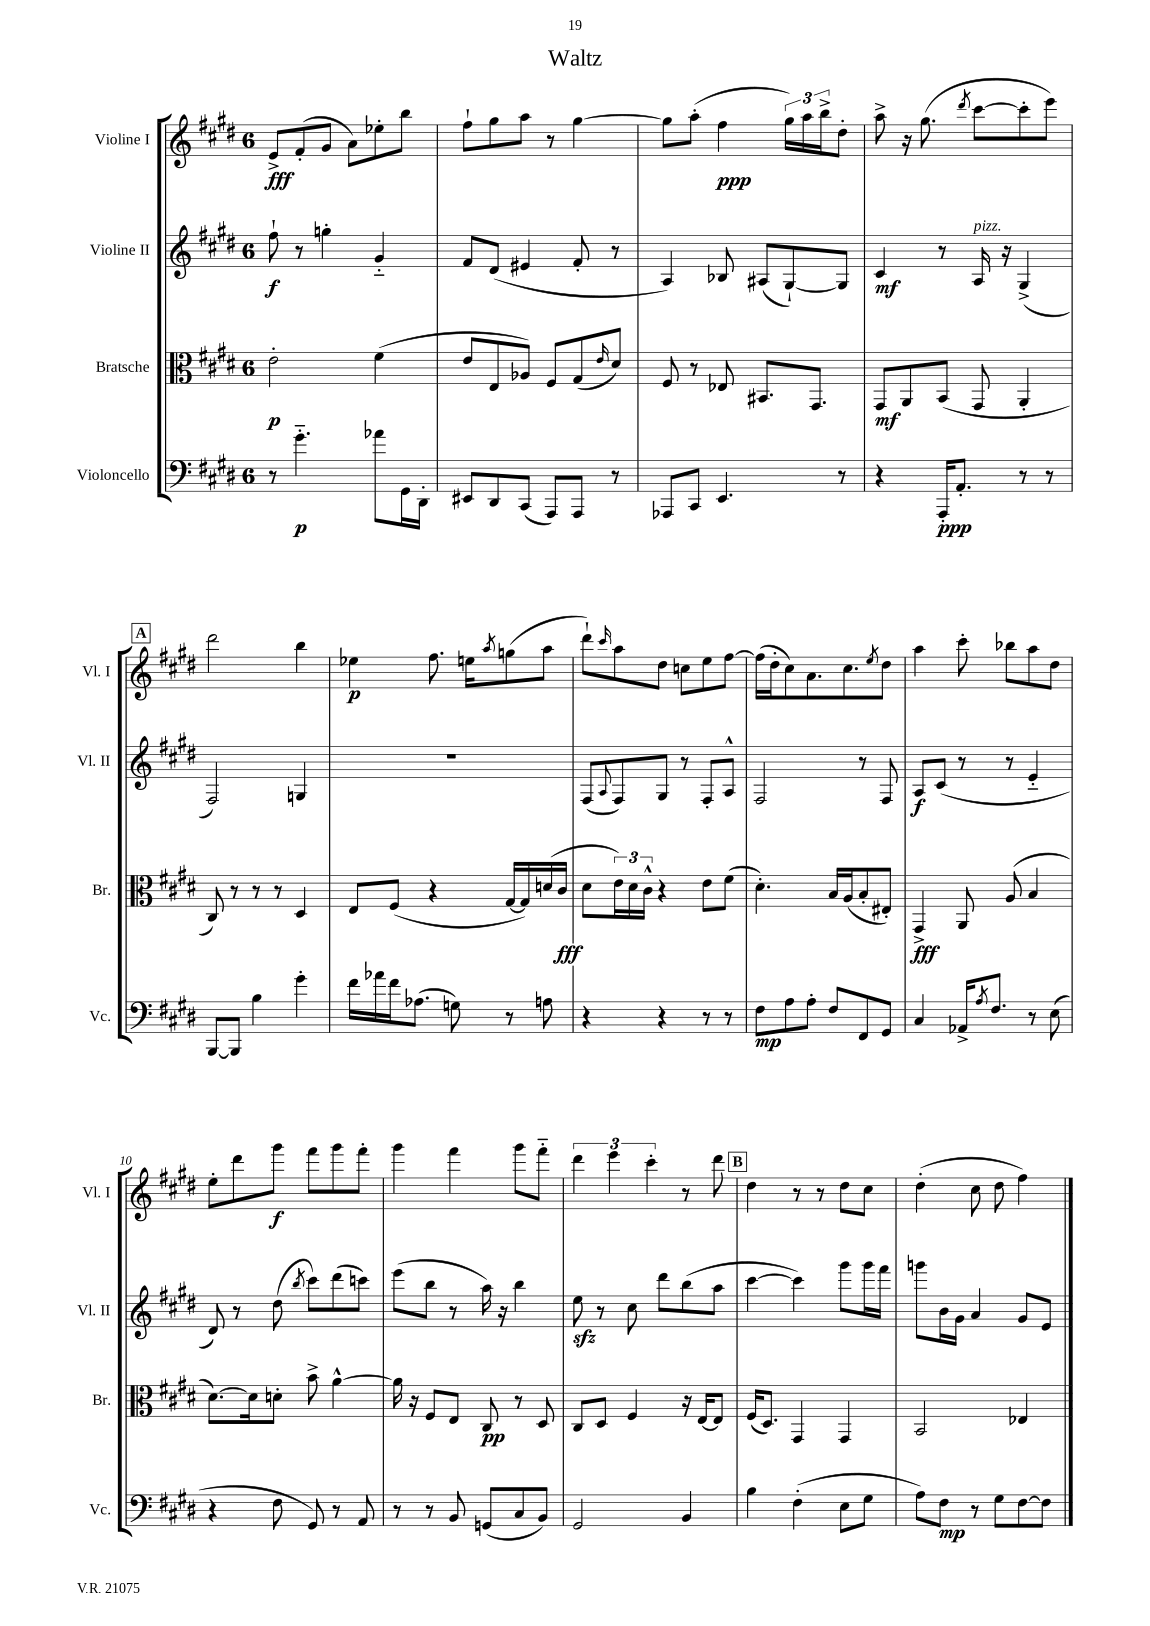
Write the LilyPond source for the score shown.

\header { title = "Waltz" }
<<
\new StaffGroup <<
\new Staff = "s0" \with { instrumentName = "Violine I" shortInstrumentName = "Vl. I" } {
    \clef treble \key e \major \once \override Staff.TimeSignature.style = #'single-digit \time 6/8
    e'8->\fff fis'8-.( gis'8 a'8) ees''8-. b''8 |
    fis''8-! gis''8 a''8 r8 gis''4~ |
    gis''8 a''8-.( fis''4\ppp \tuplet 3/2 { gis''16) a''16 b''16-> } dis''8-. |
    a''8-> r16 gis''8.( \acciaccatura { dis'''8 } cis'''8~ cis'''8-. e'''8) |
    \mark \markup { \box "A" } dis'''2 b''4 |
    ees''4\p fis''8. e''16 \acciaccatura { a''8 } g''8( a''8 |
    dis'''8-!) \grace { cis'''16 } a''8 dis''8 c''8 e''8 fis''8~ |
    fis''16( dis''16-. cis''8) a'8. cis''8. \acciaccatura { e''8 } dis''8 |
    a''4 cis'''8-. bes''8 a''8 dis''8 |
    e''8-. dis'''8 gis'''8\f fis'''8 gis'''8 fis'''8-. |
    gis'''4 fis'''4 gis'''8 fis'''8-_ |
    \tuplet 3/2 { dis'''4 e'''4 cis'''4-. } r8 dis'''8 |
    \mark \markup { \box "B" } dis''4 r8 r8 dis''8 cis''8 |
    dis''4-.( cis''8 dis''8 fis''4) \bar "|." |
}
\new Staff = "s1" \with { instrumentName = "Violine II" shortInstrumentName = "Vl. II" } {
    \clef treble \key e \major \once \override Staff.TimeSignature.style = #'single-digit \time 6/8
    fis''8-!\f r8 g''4-. gis'4-_ |
    fis'8 dis'8( eis'4 fis'8-. r8 |
    a4) bes8 ais8( gis8~-!) gis8 |
    cis'4\mf r8 a16^\markup { \italic "pizz." } r16 gis4->( |
    \mark \markup { \box "A" } fis2) g4 |
    R2. |
    fis8( \appoggiatura { a8 } fis8) gis8 r8 fis8-. a8-^ |
    fis2 r8 fis8 |
    a8\f cis'8( r8 r8 e'4-_ |
    dis'8) r8 dis''8( \acciaccatura { b''8 } cis'''8) dis'''8( c'''8) |
    e'''8( b''8 r8 a''16) r16 b''4 |
    e''8\sfz r8 cis''8 dis'''8 b''8( a''8 |
    \mark \markup { \box "B" } cis'''4~ cis'''4) gis'''8 gis'''16 fis'''16 |
    g'''8 b'16 gis'16 a'4 gis'8 e'8 \bar "|." |
}
\new Staff = "s2" \with { instrumentName = "Bratsche" shortInstrumentName = "Br." } {
    \clef alto \key e \major \once \override Staff.TimeSignature.style = #'single-digit \time 6/8
    e'2-.\p fis'4( |
    e'8 e8 aes8) fis8 gis8( \grace { e'16 } dis'8) |
    fis8 r8 ees8 bis,8. gis,8. |
    gis,8\mf a,8 b,8( gis,8 a,4-. |
    \mark \markup { \box "A" } cis8) r8 r8 r8 dis4 |
    e8 fis8( r4 gis16~ gis16) d'16( cis'16\fff |
    dis'8 \tuplet 3/2 { e'16) dis'16 cis'16-^ } r4 e'8 fis'8( |
    dis'4.-.) b16 a16( b8-. eis8-.) |
    gis,4->\fff a,8 a8( b4 |
    dis'8.~) dis'16 d'8-. b'8-> a'4~-^ |
    a'16 r16 fis8 e8 cis8\pp r8 dis8 |
    cis8 dis8 fis4 r16 e16~ e8 |
    \mark \markup { \box "B" } fis16( dis8.) gis,4 gis,4 |
    b,2 ees4 \bar "|." |
}
\new Staff = "s3" \with { instrumentName = "Violoncello" shortInstrumentName = "Vc." } {
    \clef bass \key e \major \once \override Staff.TimeSignature.style = #'single-digit \time 6/8
    r8 gis'4.-_\p aes'8 gis,16 dis,16-. |
    eis,8 dis,8 cis,8( a,,8) a,,8 r8 |
    aes,,8 cis,8 e,4. r8 |
    r4 a,,16-.\ppp a,8.-. r8 r8 |
    \mark \markup { \box "A" } b,,8~ b,,8 b4 gis'4-. |
    fis'16 aes'16 fis'16 aes8.( g8) r8 a8 |
    r4 r4 r8 r8 |
    fis8\mp a8 a8-. fis8 fis,8 gis,8 |
    cis4 aes,16-> \acciaccatura { a8 } fis8. r8 e8( |
    r4 fis8 gis,8) r8 a,8 |
    r8 r8 b,8 g,8( cis8 b,8) |
    gis,2 b,4 |
    \mark \markup { \box "B" } b4 fis4-.( e8 gis8 |
    a8) fis8\mp r8 gis8 fis8~ fis8 \bar "|." |
}
>>
>>
